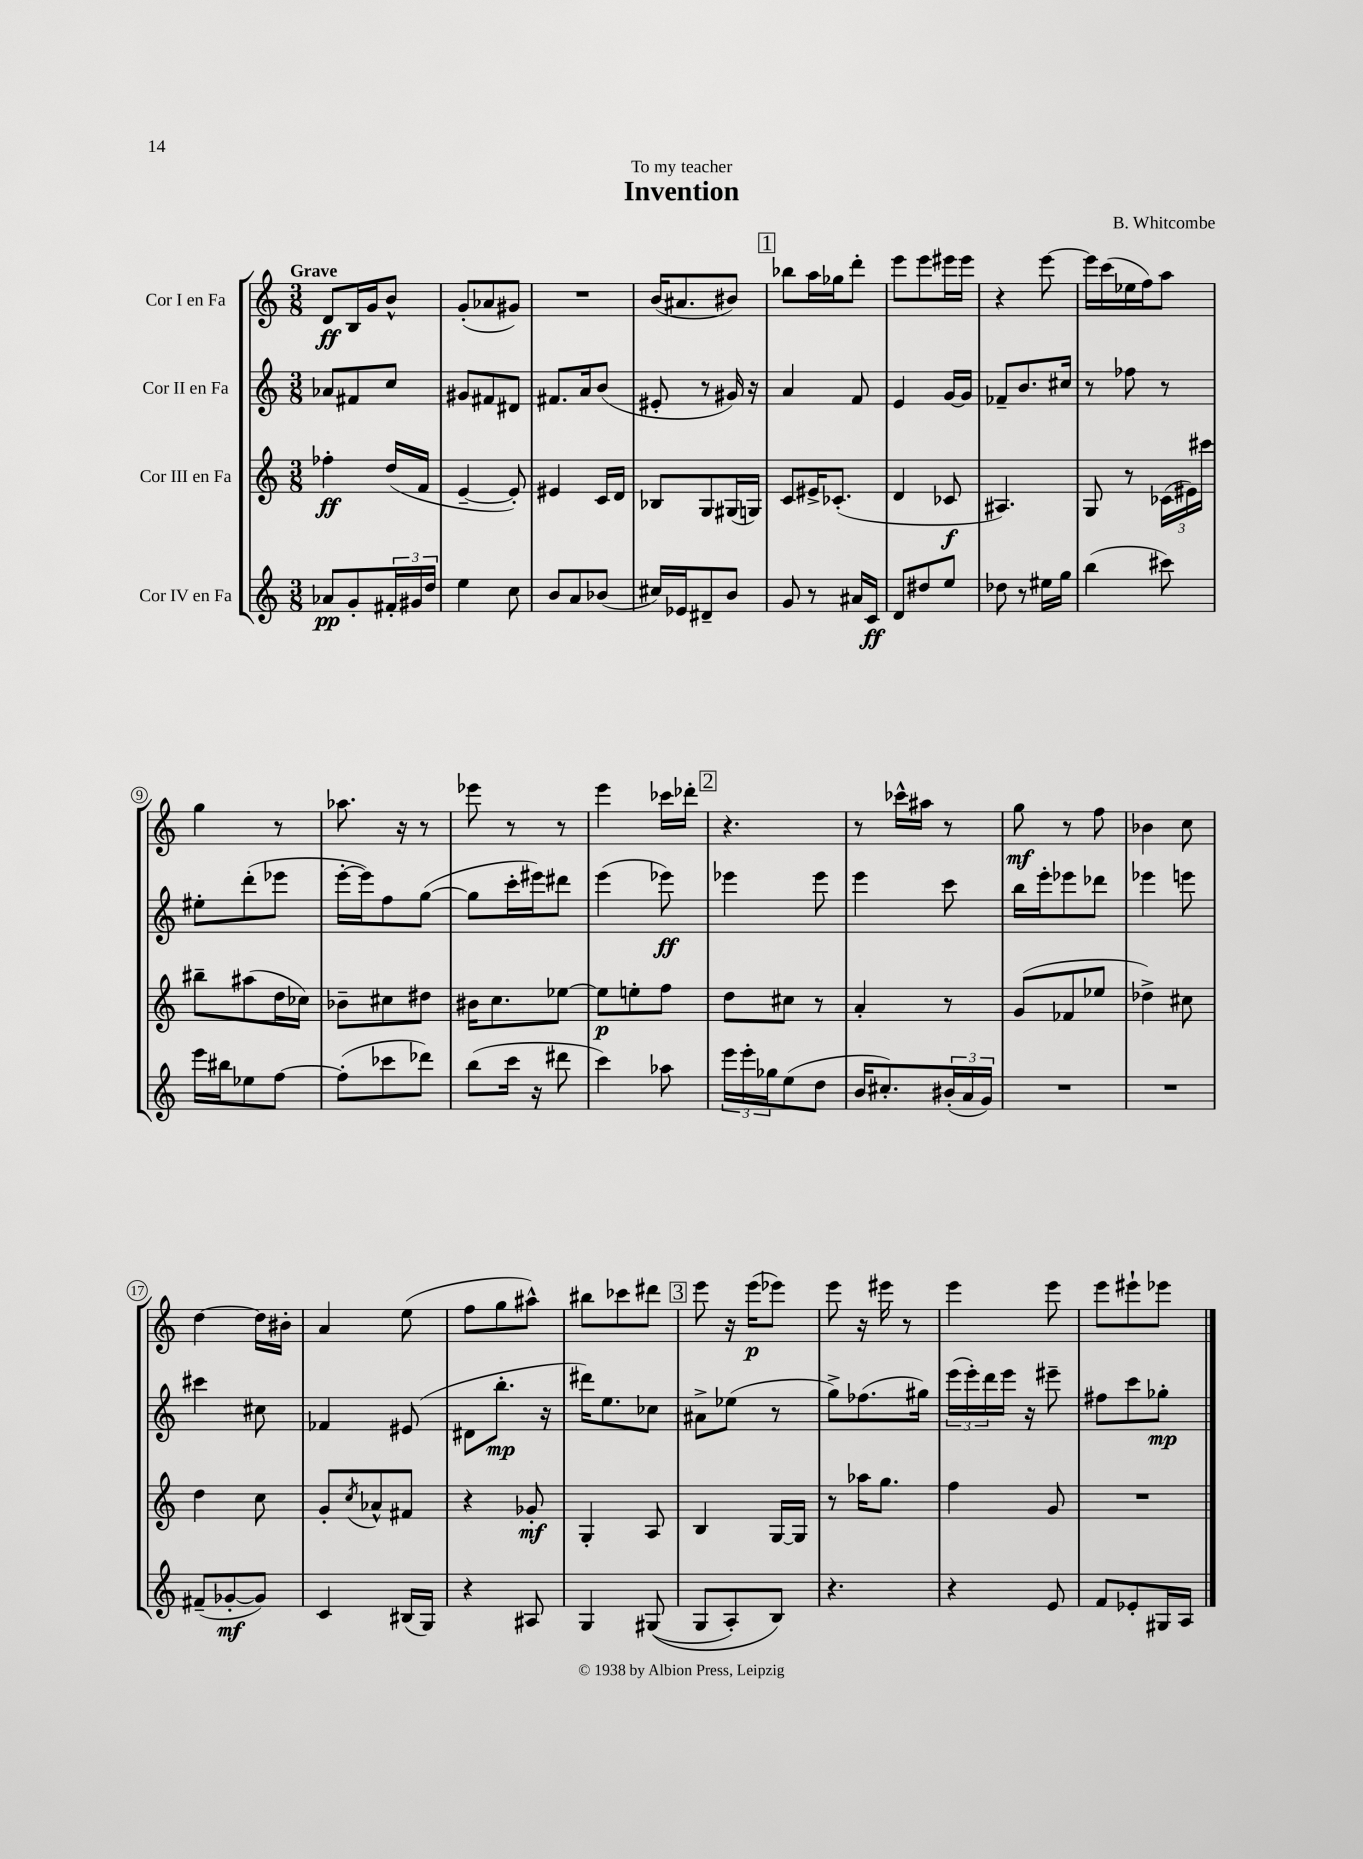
\header { title = "Invention" composer = "B. Whitcombe" dedication = "To my teacher" }
<<
\new StaffGroup <<
\new Staff = "s0" \with { instrumentName = "Cor I en Fa" } {
    \clef treble \key c \major \numericTimeSignature \time 3/8 \tempo "Grave"
    d'8\ff b16 g'16 b'8-^ |
    g'8-.( aes'8 gis'8) |
    R4. |
    b'16( ais'8. bis'8) |
    \mark \markup { \box "1" } bes''8 a''16 ges''16 d'''8-. |
    e'''8 e'''8 eis'''16 eis'''16 |
    r4 e'''8~ |
    e'''16 c'''16( ees''16 f''16) a''8 |
    g''4 r8 |
    aes''8. r16 r8 |
    ees'''8 r8 r8 |
    e'''4 ces'''16 des'''16-. |
    \mark \markup { \box "2" } r4. |
    r8 ces'''16-^ ais''16 r8 |
    g''8\mf r8 f''8 |
    bes'4 c''8 |
    d''4~ d''16 bis'16-. |
    a'4 e''8( |
    f''8 g''8 ais''8-^) |
    bis''8 ces'''8 dis'''8 |
    \mark \markup { \box "3" } e'''8 r16 e'''16\p( ees'''8) |
    e'''8 r16 eis'''16 r8 |
    e'''4 e'''8 |
    e'''8 eis'''8-! ees'''8 \bar "|." |
}
\new Staff = "s1" \with { instrumentName = "Cor II en Fa" } {
    \clef treble \key c \major \numericTimeSignature \time 3/8
    aes'8 fis'8 c''8 |
    gis'8 fis'8 dis'8 |
    fis'8. a'16 b'8( |
    eis'8-. r8 gis'16) r16 |
    \mark \markup { \box "1" } a'4 f'8 |
    e'4 g'16~ g'16 |
    fes'8-- b'8. cis''16 |
    r8 fes''8 r8 |
    eis''8-. d'''8-.( ees'''8 |
    e'''16~-. e'''16) f''8 g''8~( |
    g''8 c'''16-. eis'''16) dis'''8 |
    e'''4( ees'''8\ff) |
    \mark \markup { \box "2" } ees'''4 ees'''8 |
    e'''4 c'''8 |
    b''16 e'''16-. ees'''8 des'''8 |
    ees'''4 e'''8 |
    cis'''4 cis''8 |
    fes'4 eis'8( |
    dis'8 b''8.-.\mp r16 |
    dis'''16) e''8. ces''8 |
    \mark \markup { \box "3" } ais'8-> ees''8( r8 |
    g''8->) fes''8.( gis''16) |
    \tuplet 3/2 { e'''16( e'''16-.) d'''16 } e'''16 r16 eis'''8-- |
    fis''8 c'''8 ges''8-.\mp \bar "|." |
}
\new Staff = "s2" \with { instrumentName = "Cor III en Fa" } {
    \clef treble \key c \major \numericTimeSignature \time 3/8
    fes''4-.\ff d''16( f'16 |
    e'4~-- e'8-.) |
    eis'4 c'16 d'16 |
    bes8 g8 gis16( g16) |
    \mark \markup { \box "1" } c'8 eis'16-> ces'8.-.( |
    d'4 ces'8\f |
    ais4.) |
    g8 r8 \tuplet 3/2 { ces'16( eis'16) cis'''16 } |
    bis''8-- ais''8( d''16 ces''16) |
    bes'8-- cis''8 dis''8 |
    bis'16 c''8. ees''8~ |
    ees''8\p e''8-. f''8 |
    \mark \markup { \box "2" } d''8 cis''8 r8 |
    a'4-. r8 |
    g'8( fes'8 ees''8 |
    des''4->) cis''8 |
    d''4 c''8 |
    g'8-. \acciaccatura { c''8 } aes'8-^ fis'8 |
    r4 ges'8-.\mf |
    g4-. a8 |
    \mark \markup { \box "3" } b4 g16~ g16 |
    r8 aes''16 g''8. |
    f''4 g'8 |
    R4. \bar "|." |
}
\new Staff = "s3" \with { instrumentName = "Cor IV en Fa" } {
    \clef treble \key c \major \numericTimeSignature \time 3/8
    aes'8\pp g'8-. \tuplet 3/2 { fis'16-. gis'16 d''16 } |
    e''4 c''8 |
    b'8 a'8 bes'8( |
    cis''16) ees'16 dis'8-- b'8 |
    \mark \markup { \box "1" } g'8 r8 ais'16 c'16\ff |
    d'8 dis''8 e''8 |
    des''8 r8 eis''16 g''16 |
    b''4( cis'''8) |
    e'''16 bis''16 ees''8 f''8~ |
    f''8-.( ces'''8 des'''8) |
    b''8( c'''16 r16 dis'''8 |
    c'''4) aes''8 |
    \mark \markup { \box "2" } \tuplet 3/2 { e'''16 e'''16-. ges''16 } e''8( d''8 |
    b'16 cis''8.-.) \tuplet 3/2 { bis'16-.( a'16 g'16) } |
    R4. |
    R4. |
    fis'8--( ges'8~-.\mf ges'8) |
    c'4 bis16( g16) |
    r4 ais8 |
    g4 gis8(\( |
    \mark \markup { \box "3" } g8 a8-.) b8\) |
    r4. |
    r4 e'8 |
    f'8 ees'8-. gis16 a16 \bar "|." |
}
>>
>>
\layout { \context { \Score \override BarNumber.stencil = #(make-stencil-circler 0.1 0.3 ly:text-interface::print) } }
